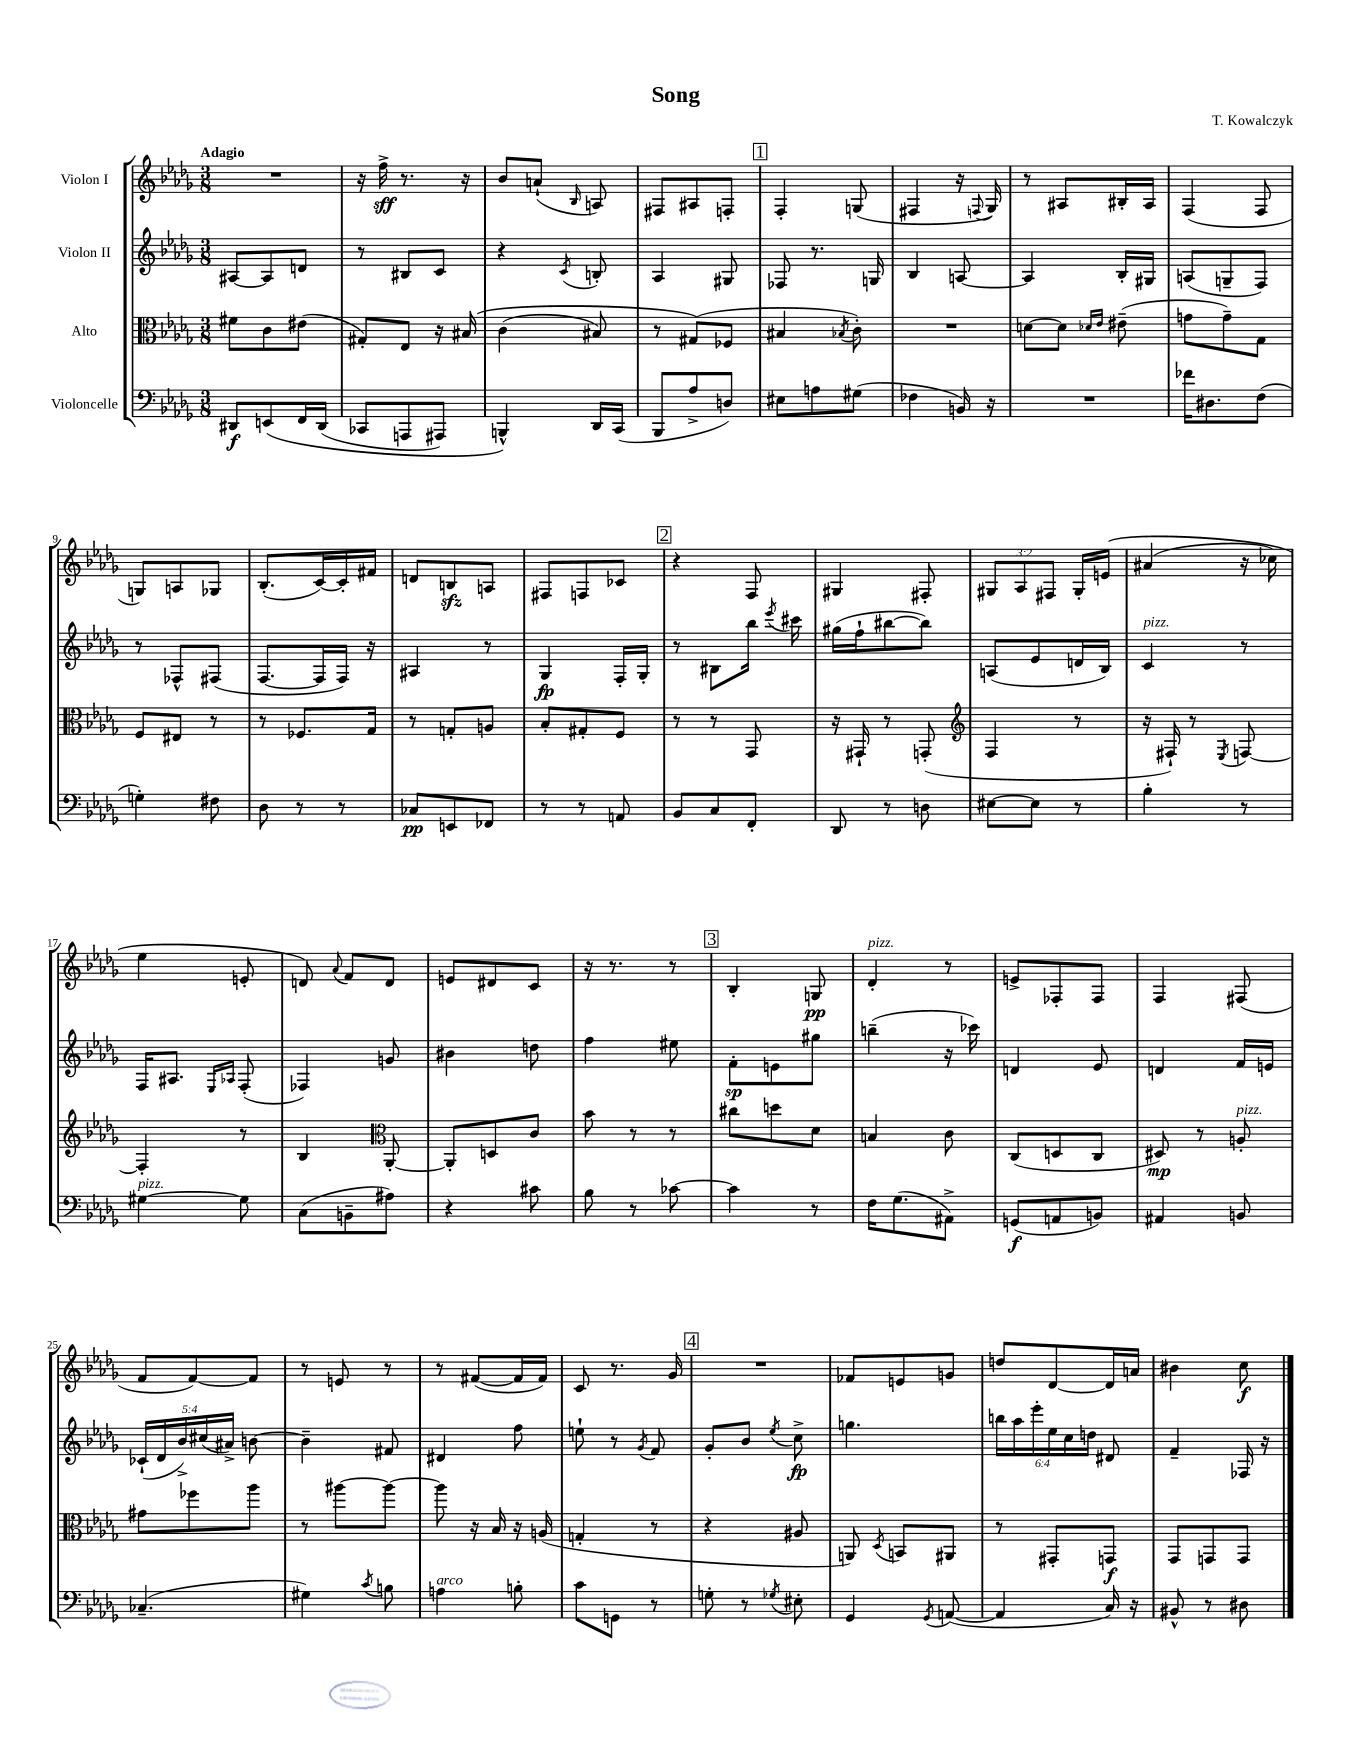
\header { title = "Song" composer = "T. Kowalczyk" }
<<
\new StaffGroup <<
\new Staff = "s0" \with { instrumentName = "Violon I" } {
    \clef treble \key des \major \numericTimeSignature \time 3/8 \override Staff.TupletNumber.text = #tuplet-number::calc-fraction-text \tempo "Adagio"
    \autoBeamOff R4. |
    r16 f''16->\sff r8. r16 |
    bes'8[ a'8]-!( \grace { bes16 } a8) |
    fis8[ ais8 f8]-. |
    \mark \markup { \box "1" } f4-. g8( |
    fis4 r16 \appoggiatura { f8 } ges16) |
    r8 ais8[ bis16-. ais16] |
    f4( f8 |
    g8[) a8 ges8] |
    bes8.[-.( c'16~) c'16-. fis'16] |
    d'8[ b8\sfz a8] |
    fis8[ f8 ces'8] |
    \mark \markup { \box "2" } r4 f8 |
    gis4 fis8-. |
    \tuplet 3/2 { gis8[ aes8 fis8] } gis16[-. e'16]\( |
    ais'4( r16 ces''16) |
    ees''4 e'8-. |
    d'8\) \appoggiatura { aes'8 } f'8[ d'8] |
    e'8[ dis'8 c'8] |
    r16 r8. r8 |
    \mark \markup { \box "3" } bes4-. g8\pp |
    des'4-.^\markup { \italic "pizz." } r8 |
    e'8[-> fes8-. fes8] |
    f4 fis8( |
    f'8[ f'8~) f'8] |
    r8 e'8 r8 |
    r8 fis'8[~( fis'16 fis'16]) |
    c'8 r8. ges'16 |
    \mark \markup { \box "4" } R4. |
    fes'8[ e'8 g'8] |
    d''8[ des'8~ des'16 a'16] |
    bis'4 c''8\f \bar "|." |
}
\new Staff = "s1" \with { instrumentName = "Violon II" } {
    \clef treble \key des \major \numericTimeSignature \time 3/8 \override Staff.TupletNumber.text = #tuplet-number::calc-fraction-text
    \autoBeamOff ais8[~ ais8 d'8] |
    r8 bis8[ c'8] |
    r4 \acciaccatura { c'8 } b8-. |
    aes4 gis8 |
    \mark \markup { \box "1" } fes8 r8. g16 |
    bes4 a8~ |
    a4 bes16[-. gis16] |
    a8[( g8-- f8]) |
    r8 fes8[-^ fis8]( |
    f8.[~ f16 f16]) r16 |
    ais4 r8 |
    ges4\fp f16[-. ges16]-. |
    \mark \markup { \box "2" } r8 bis8[ bes''16] \acciaccatura { ees'''8 } cis'''16 |
    gis''16[( f''16-! bis''8~ bis''8]) |
    a8[( ees'8 d'16 bes16]) |
    c'4^\markup { \italic "pizz." } r8 |
    f16[ ais8.] \grace { ees16[ aes16] } f8-.( |
    fes4) g'8 |
    bis'4 d''8 |
    f''4 eis''8 |
    \mark \markup { \box "3" } f'8[-.\sp e'8 gis''8] |
    b''4--( r16 ces'''16) |
    d'4 ees'8 |
    d'4 f'16[ e'16] |
    \tuplet 5/4 { ces'16[-!( des'16 bes'16->) cis''16( ais'16]->) } b'8~ |
    b'4-- fis'8 |
    dis'4 f''8 |
    e''8-! r8 \acciaccatura { ges'8 } f'8 |
    \mark \markup { \box "4" } ges'8[-. bes'8] \acciaccatura { ees''8 } c''8->\fp |
    g''4. |
    \tuplet 6/4 { b''16[ aes''16 ees'''16-. ees''16 c''16 d''16] } dis'8 |
    f'4-- fes16 r16 \bar "|." |
}
\new Staff = "s2" \with { instrumentName = "Alto" } {
    \clef alto \key des \major \numericTimeSignature \time 3/8
    \autoBeamOff fis'8[ c'8 eis'8]( |
    gis8[-.) ees8] r16 bis16\( |
    c'4( bis8) |
    r8 gis8[(\) fes8] |
    \mark \markup { \box "1" } bis4 \acciaccatura { bes8 } c'8-.) |
    R4. |
    d'8[~ d'8] \grace { des'16[ ees'16] } eis'8--( |
    g'8[ g'8--) ges8] |
    f8[ eis8] r8 |
    r8 fes8.[ ges16] |
    r8 g8[-. a8] |
    bes8[-. gis8-. f8] |
    \mark \markup { \box "2" } r8 r8 ges,8 |
    r16 gis,16-! r8 g,8-.( |
    \clef treble f4 r8 |
    r16 fis16-!) r8 \acciaccatura { ees8 } f8~ |
    f4-. r8 |
    bes4 \clef alto aes,8~-. |
    aes,8[-. d8 c'8] |
    bes'8 r8 r8 |
    \mark \markup { \box "3" } cis''8[ d''8 des'8] |
    b4 c'8 |
    c8[( d8 c8] |
    dis8\mp) r8 a8-.^\markup { \italic "pizz." } |
    gis'8[ fes''8 aes''8] |
    r8 ais''8[~ ais''8]~ |
    ais''8 r16 bes16 r16 a16( |
    g4-. r8 |
    \mark \markup { \box "4" } r4 ais8 |
    a,8) \acciaccatura { des8 } b,8[ ais,8] |
    r8 gis,8[-. g,8]\f |
    ges,8[ g,8 g,8] \bar "|." |
}
\new Staff = "s3" \with { instrumentName = "Violoncelle" } {
    \clef bass \key des \major \numericTimeSignature \time 3/8
    \autoBeamOff dis,8[\f e,8\( f,16 dis,16]( |
    ces,8[ a,,8 ais,,8]) |
    b,,4-^\) des,16[ c,16]( |
    bes,,8[ aes8-> d8]) |
    \mark \markup { \box "1" } eis8[ a8 gis8]( |
    fes4 b,16) r16 |
    R4. |
    fes'16[ dis8. f8]( |
    g4-.) fis8 |
    des8 r8 r8 |
    ces8[\pp e,8 fes,8] |
    r8 r8 a,8 |
    \mark \markup { \box "2" } bes,8[ c8 f,8]-. |
    des,8 r8 d8 |
    eis8[~ eis8] r8 |
    bes4-. r8 |
    gis4~^\markup { \italic "pizz." } gis8 |
    c8[( b,8-- ais8]) |
    r4 cis'8 |
    bes8 r8 ces'8~ |
    \mark \markup { \box "3" } ces'4 r8 |
    f16[ ges8.( ais,8]->) |
    g,8[\f( a,8 b,8]) |
    ais,4 b,8 |
    ces4.--( |
    gis4) \acciaccatura { c'8 } b8 |
    a4^\markup { \italic "arco" } b8-. |
    c'8[ g,8] r8 |
    \mark \markup { \box "4" } g8-. r8 \acciaccatura { ges8 } eis8-. |
    ges,4 \acciaccatura { ges,8 } a,8~( |
    a,4 c16) r16 |
    bis,8-^ r8 dis8 \bar "|." |
}
>>
>>
